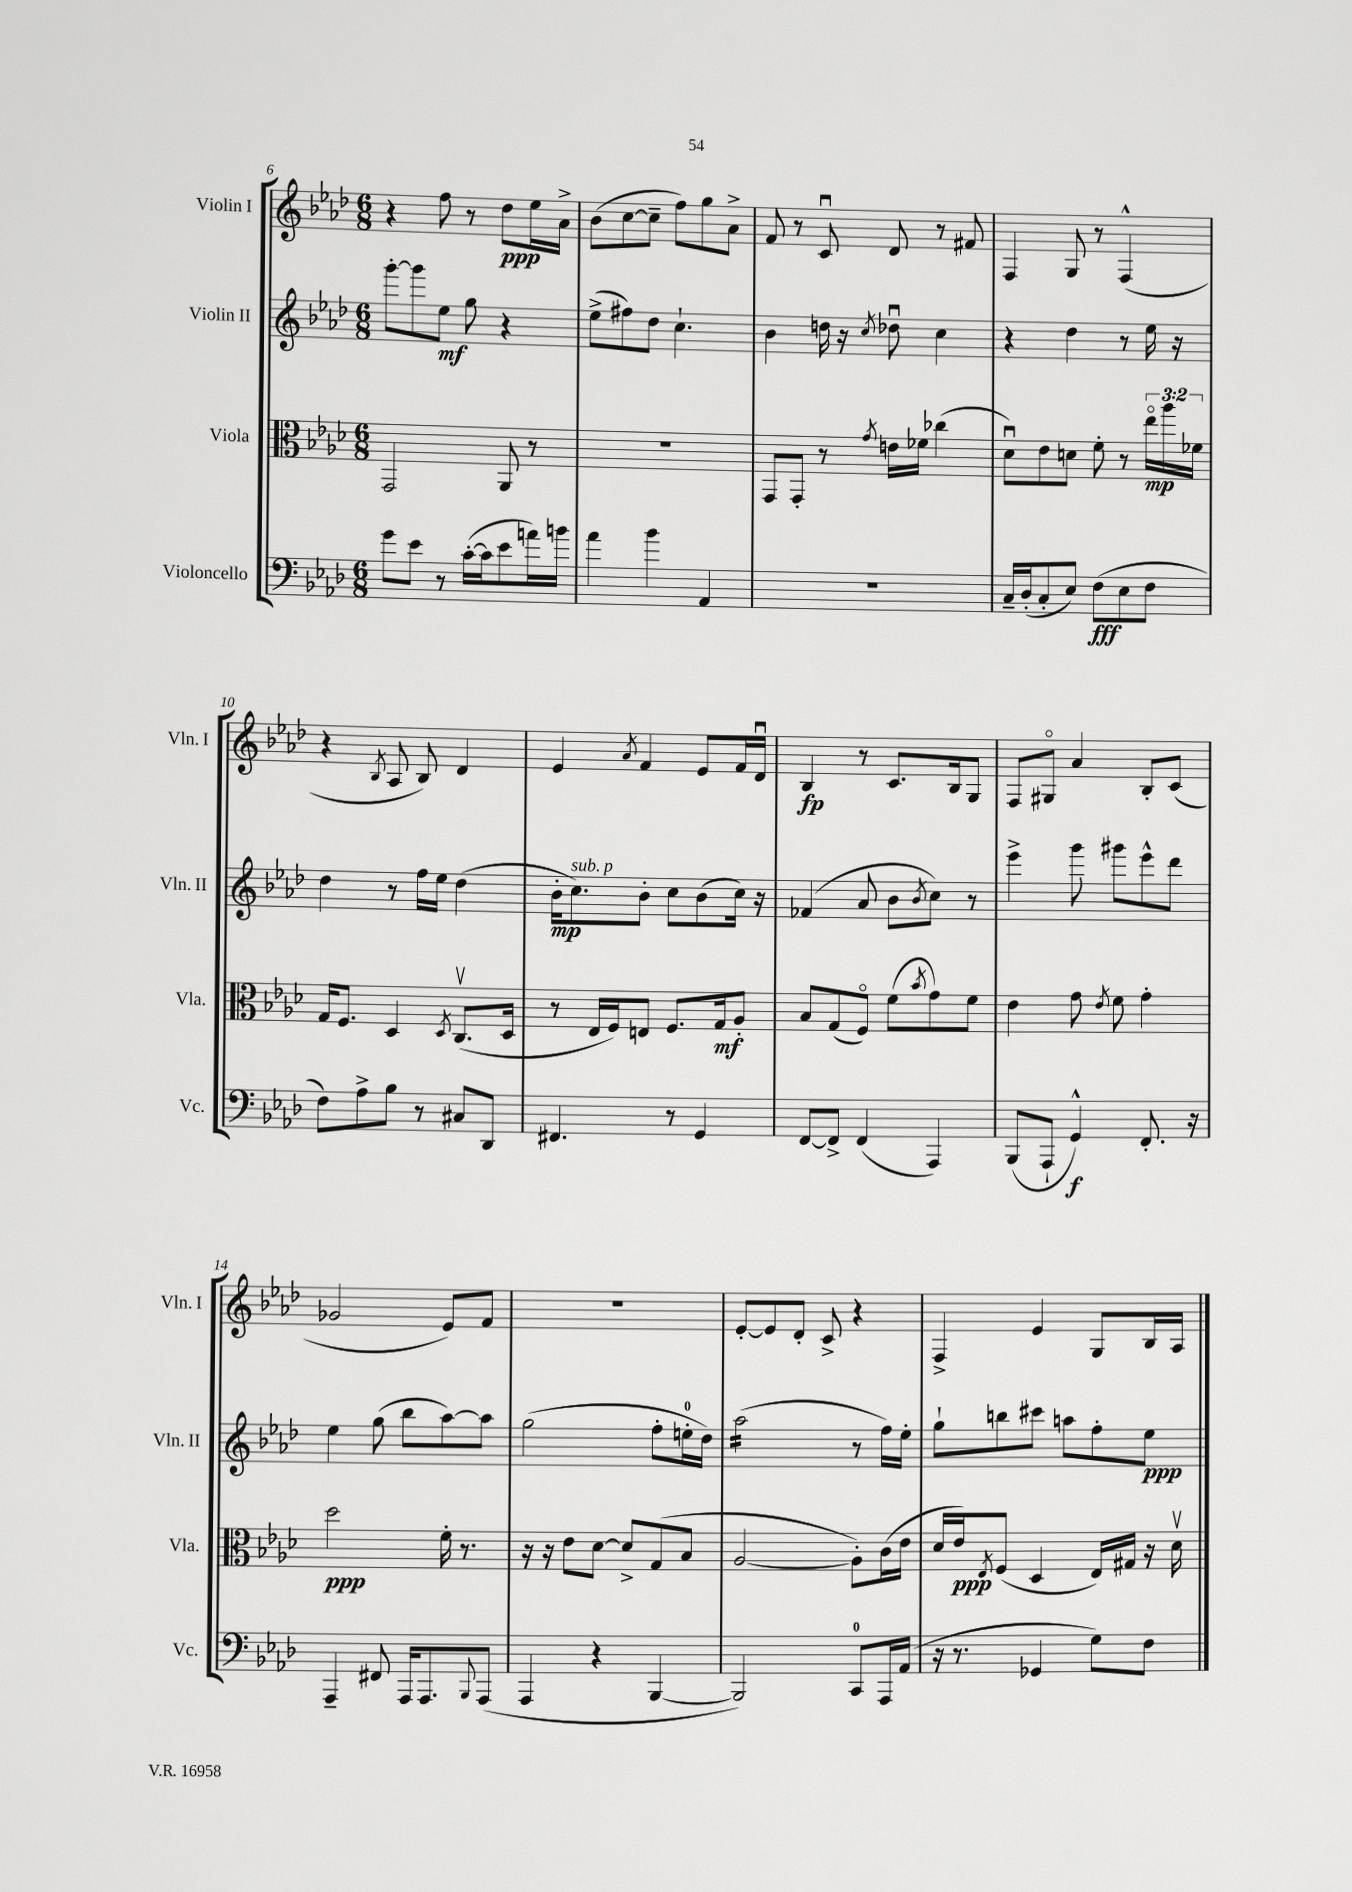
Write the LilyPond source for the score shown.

<<
\new StaffGroup <<
\new Staff = "s0" \with { instrumentName = "Violin I" shortInstrumentName = "Vln. I" } {
    \clef treble \key aes \major \numericTimeSignature \time 6/8
    r4 f''8 r8 des''8\ppp ees''16 aes'16-> |
    bes'8( c''8~ c''8-- f''8) g''8 aes'8-> |
    f'8 r8 c'8\downbow des'8 r8 fis'8 |
    f4 g8 r8 f4-^( |
    r4 \acciaccatura { bes8 } aes8 bes8) des'4 |
    ees'4 \acciaccatura { aes'8 } f'4 ees'8 f'16 des'16\downbow |
    bes4\fp r8 c'8. bes16 g8 |
    f8 gis8\flageolet aes'4 bes8-. c'8( |
    ges'2 ees'8) f'8 |
    R2. |
    ees'8~-. ees'8 des'8-. c'8-> r4 |
    f4-> ees'4 g8 bes16 aes16 \bar "|." |
}
\new Staff = "s1" \with { instrumentName = "Violin II" shortInstrumentName = "Vln. II" } {
    \clef treble \key aes \major \numericTimeSignature \time 6/8
    g'''8~-. g'''8 ees''8\mf g''8 r4 |
    ees''8->( fis''8) des''8 c''4.-! |
    bes'4 d''16 r16 \acciaccatura { c''8 } des''8\downbow c''4 |
    r4 des''4 r8 ees''16 r16 |
    des''4 r8 f''16 ees''16 des''4( |
    bes'16-.\mp c''8.^\markup { \italic "sub. p" }) bes'8-. c''8 bes'8( c''16) r16 |
    fes'4( aes'8 bes'8 \acciaccatura { bes'8 } c''8) r8 |
    ees'''4-> g'''8 gis'''8 ees'''8-^ des'''8 |
    ees''4 g''8( bes''8 aes''8~) aes''8 |
    g''2( f''8-. e''16-0-. des''16) |
    aes''2:16( r8 f''16) ees''16-. |
    g''8-! b''8 cis'''8 a''8 f''8-. ees''8\ppp \bar "|." |
}
\new Staff = "s2" \with { instrumentName = "Viola" shortInstrumentName = "Vla." } {
    \clef alto \key aes \major \numericTimeSignature \time 6/8 \override Staff.TupletNumber.text = #tuplet-number::calc-fraction-text
    g,2 aes,8 r8 |
    R2. |
    g,8 g,8-. r8 \acciaccatura { g'8 } e'16 fes'16 ces''4( |
    des'8\downbow) ees'8 d'8 f'8-. r8 \tuplet 3/2 { ees''16\flageolet\mp aes''16 fes'16 } |
    g16 f8. des4 \acciaccatura { des8 } c8.\upbow( des16 |
    r8 ees16 f16) e8 f8. g16\mf aes8-. |
    bes8 g8( f8\flageolet) f'8( \acciaccatura { bes'8 } g'8) f'8 |
    ees'4 g'8 \acciaccatura { ees'8 } f'8 g'4-. |
    des''2\ppp f'16-. r8. |
    r16 r16 ees'8 des'8~ des'8-> g8( bes8 |
    aes2~ aes8-.) c'16( ees'16 |
    des'16 ees'16\ppp) \acciaccatura { ees8 } f8( des4 ees16) gis16 r16 des'16\upbow \bar "|." |
}
\new Staff = "s3" \with { instrumentName = "Violoncello" shortInstrumentName = "Vc." } {
    \clef bass \key aes \major \numericTimeSignature \time 6/8
    g'8 ees'8 r8 c'16~-.( c'16 ees'8 a'16) b'16 |
    aes'4 bes'4 aes,4 |
    R2. |
    c16-- des16-.( c8-. ees8) f8\fff( ees8 f8 |
    f8) aes8-> bes8 r8 cis8 des,8 |
    fis,4. r8 g,4 |
    f,8~ f,8-> f,4( aes,,4) |
    bes,,8( aes,,8-! g,4-^\f) f,8.-. r16 |
    aes,,4-- fis,8 aes,,16 aes,,8. \appoggiatura { bes,,8 } aes,,8( |
    aes,,4 r4 bes,,4~ |
    bes,,2) c,8-0 aes,,16 aes,16( |
    r16 r8. ges,4 g8) f8 \bar "|." |
}
>>
>>
\layout { \context { \Score currentBarNumber = #6 } }
